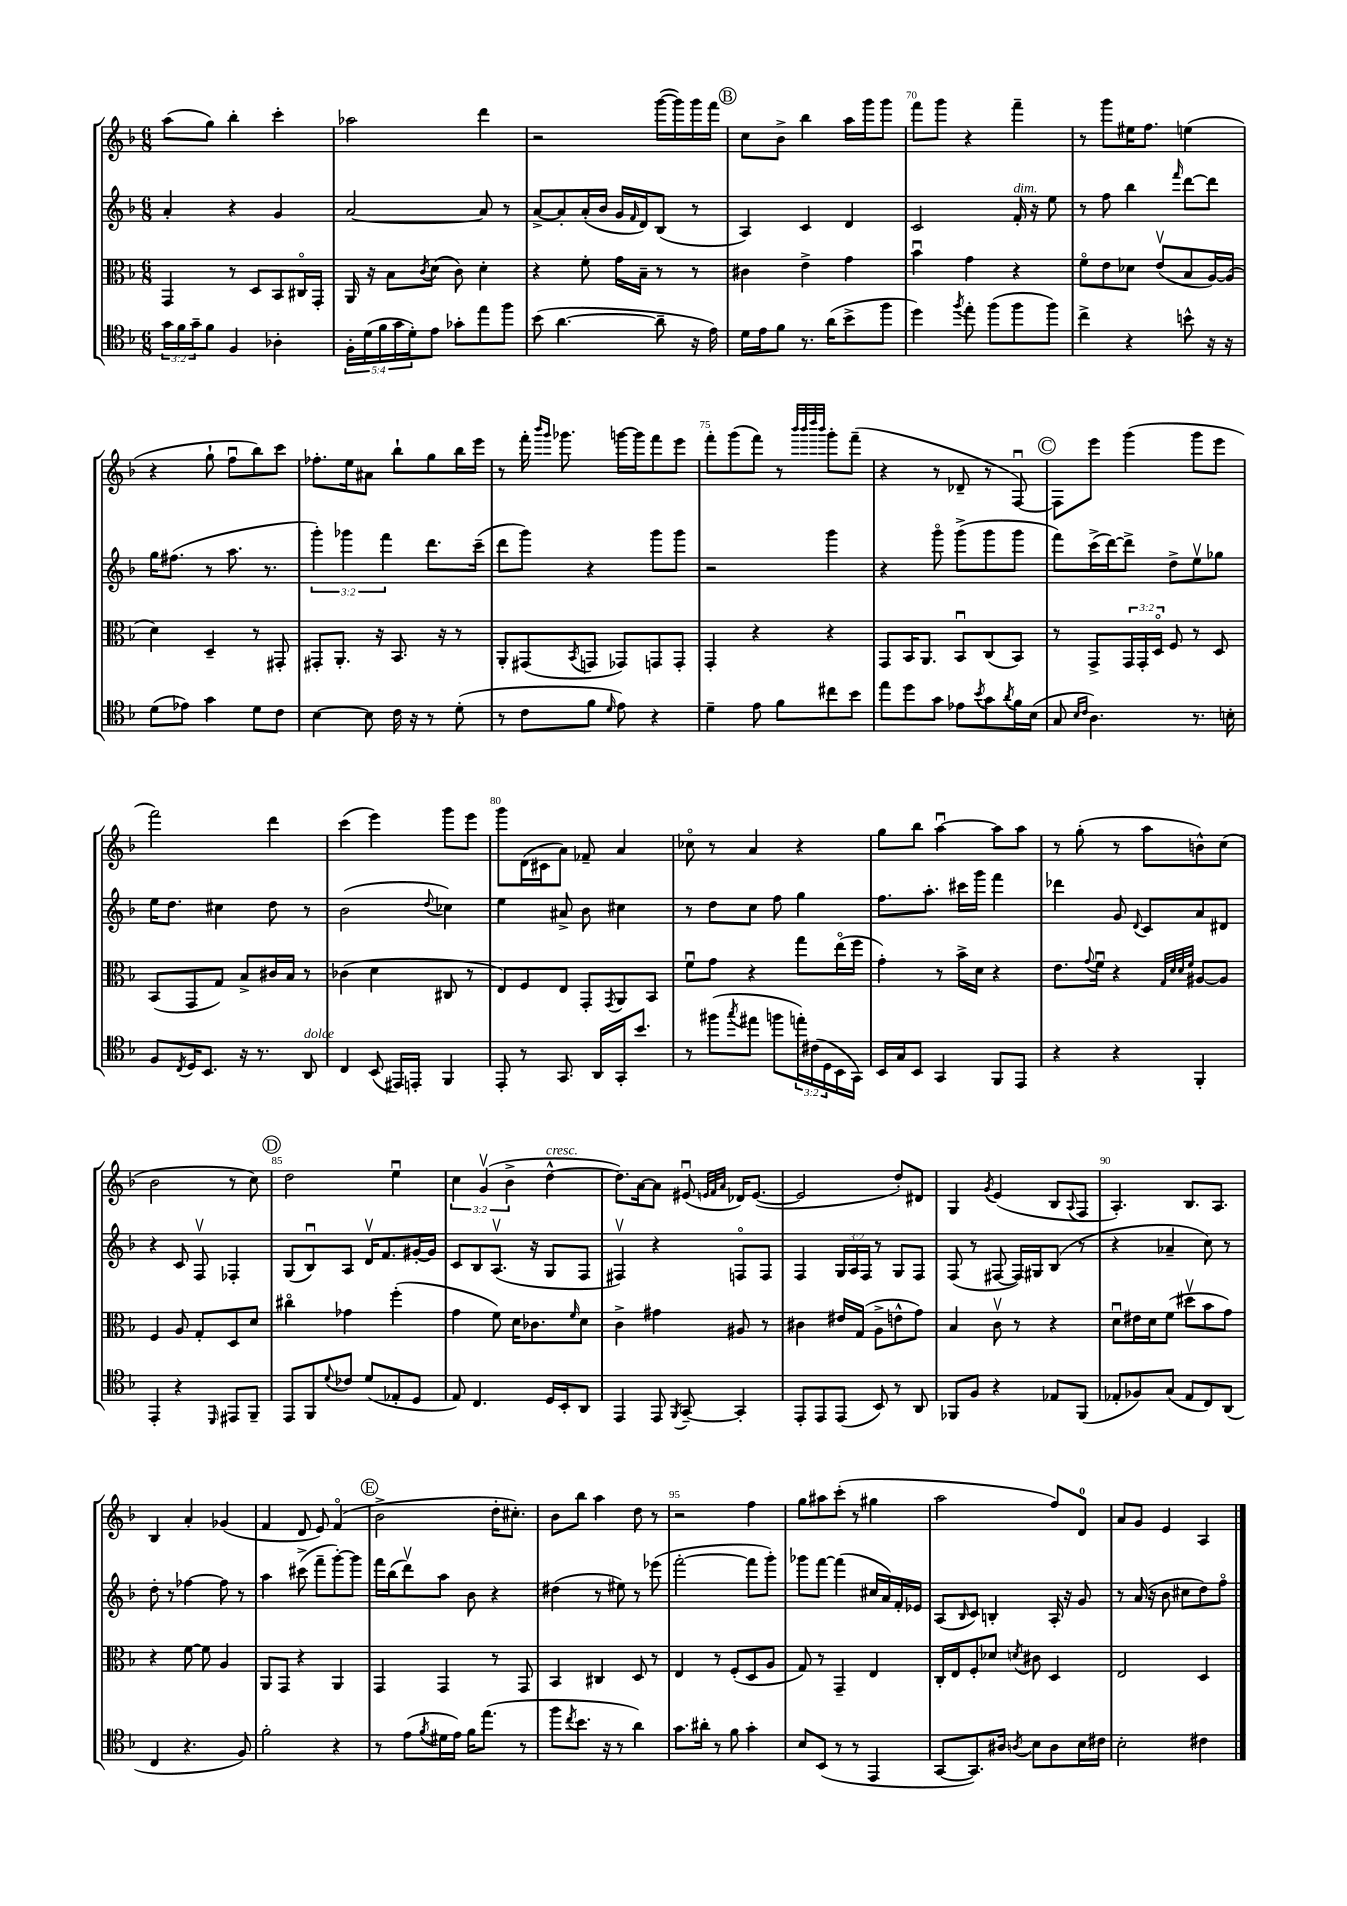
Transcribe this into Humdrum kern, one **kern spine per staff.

**kern	**kern	**kern	**kern
*staff4	*staff3	*staff2	*staff1
*clefC4	*clefC3	*clefG2	*clefG2
*k[b-]	*k[b-]	*k[b-]	*k[b-]
*M6/8	*M6/8	*M6/8	*M6/8
24g	4GG	4a'	(8aa
24f	.	.	.
24g~	.	.	.
8f	.	.	8gg)
4F	8r	4r	4bb-'
.	8D	.	.
4A-'	8BB-	4g	4ccc'
.	16C#o	.	.
.	16GG'	.	.
=	=	=	=
20F'	16AA	[2a	2aa-
(20d	.	.	.
.	16r	.	.
20f	.	.	.
.	8B-	.	.
20g	.	.	.
20d')	.	.	.
.	8qc	.	.
8e	(8d	.	.
8g-'	8c)	.	.
8ee	4d'	8a]	4ddd
8ff	.	8r	.
=	=	=	=
(8b-	4r	[8a^	2r
[4.a	.	8a']	.
.	8f'	(16a'	.
.	.	16b-	.
.	16g	16g	.
.	.	16qqf	.
.	16B-~	16d)	.
8a~]	8r	(8B-	([16ggg
.	.	.	16ggg])
16r	8r	8r	16ggg
16e)	.	.	16fff
=	=	=	=
16d	4c#	4A)	8cc
16e	.	.	.
8f	.	.	8b-^
8.r	4e^	4c	4bb-
(16a	.	.	.
8b-^	4g	4d	16aa
.	.	.	16ggg
8ff	.	.	8ggg
=	=	=	=
4dd)	4b-u	2c	8fff
.	.	.	8ggg
8qff	.	.	.
8ee'	4g	.	4r
(8ff	.	.	.
8ff	4r	16f'	4fff~
.	.	16r	.
8ff)	.	8ee	.
=	=	=	=
4cc^	8fo	8r	8r
.	8e	8ff	8ggg
4r	8d-	4bb-	16ee#
.	.	.	8.ff
.	(8ev	.	.
.	.	16qqfff	.
8b^^	8B-	[8ddd	(4ee
16r	[16A)	8ddd]	.
16r	(16A]	.	.
=	=	=	=
(8d	4d)	16gg	4r
.	.	(8.ff#	.
8e-)	.	.	.
4g	4D~	8r	8gg`
.	.	8.aa	8ffu
8d	8r	.	8bb-)
.	.	8.r	.
8c	8GG#'	.	8ccc
=	=	=	=
[4B-	8GG#'	6ggg')	8.ff-'
.	8.AA'	.	.
.	.	6ggg-	.
.	.	.	16ee
8B-]	.	.	8a#
.	16r	.	.
.	.	6fff	.
16c	8.BB-	.	8bb-`
16r	.	.	.
8r	.	8.ddd	8gg
.	16r	.	.
(8d'	8r	.	16bb-
.	.	(16ccc~	16eee
=	=	=	=
8r	8AA'	8ddd	8r
8c	(8GG#	8ggg)	16fff'
.	.	.	16qqbbb-
.	.	.	16qqggg
.	.	.	8.ggg-
.	8qBB-	.	.
8f	8GG	4r	.
16qqd	.	.	.
8e)	8GG-)	.	[16ggg
.	.	.	16ggg]
4r	8GG	8ggg	8fff
.	8GG'	8ggg	8eee
=	=	=	=
4d~	4GG'	2r	8fff'
.	.	.	(8ggg
8e	4r	.	8fff)
8f	.	.	8r
.	.	.	32qqbbb-
.	.	.	32qqbbb-
.	.	.	32qqdddd
.	.	.	32qqbbb-
8cc#	4r	4ggg	8ggg'
8b-	.	.	(8fff~
=	=	=	=
8ee	8GG	4r	4r
8dd	16BB-	.	.
.	8.AA	.	.
8g	.	8gggo	8r
8e-	8BB-u	(8ggg^	8d-~
8qb-	.	.	.
8g	(8C	8ggg	8r
8qa	.	.	.
16f	8BB-)	8ggg	[8Fu)
(16B-	.	.	.
=	=	=	=
8G	8r	8fff)	8F]
16qqB-	.	.	.
16qqc	.	.	.
4.A)	8GG^	(16ccc^	8eee
.	.	[16ddd)	.
.	24GG	8ddd^]	(4ggg
.	24GG'	.	.
.	24Do	.	.
.	8F	8dd^	.
8.r	8r	8eev	8ggg
.	8D	8gg-	8eee
16B'	.	.	.
=	=	=	=
8F	(8BB-	16ee	2fff)
.	.	8.dd	.
8qC	.	.	.
16D	8GG	.	.
8.BB-	.	.	.
.	8G)	4cc#	.
16r	8B-^	.	.
8.r	.	.	.
.	16c#	8dd	4ddd
.	16B-	.	.
8AA	8r	8r	.
=	=	=	=
4C	(4c-	(2b-	(4ccc
(8BB-	4d	.	4eee)
16EE#)	.	.	.
16EE'	.	.	.
.	.	8qqdd	.
4FF	8C#	4cc-)	8ggg
.	8r	.	8eee
=	=	=	=
8EE'	8E)	4ee	8ggg
8r	8F	.	(16d
.	.	.	16c#
8.GG	8E	8a#^	8a)
.	8GG'	8b-	8f-~
16AA	.	.	.
.	8qGG	.	.
16GG'	8AA	4cc#	4a
8.b-	.	.	.
.	8BB-	.	.
=	=	=	=
8r	8fu	8r	8cc-o
(8ff#	8g	8dd	8r
8qgg	.	.	.
8ee#	4r	8cc	4a
8ff	.	8ff	.
24ee')	8gg	4gg	4r
(24c#	.	.	.
24D	.	.	.
16BB-	(16eeo	.	.
16GG)	16ff	.	.
=	=	=	=
16BB-	4g')	8.ff	8gg
16G	.	.	.
8BB-	.	.	8bb-
.	.	8.aa'	.
4GG	8r	.	[4aau
.	16b-^	16ccc#	.
.	16d	16ggg	.
8FF	4r	4fff	8aa]
8EE	.	.	8aa
=	=	=	=
4r	8.e	4ddd-	8r
.	.	.	(8gg'
.	8qqg	.	.
.	16fu	.	.
4r	4r	8g	8r
.	.	8qqd	.
.	.	8c	8aa
.	32qqG	.	.
.	32qqd	.	.
.	32qqd	.	.
.	32qqf	.	.
4FF'	[8A#	8a	8b^^)
.	8A#]	8d#	(8cc
=	=	=	=
4EE'	4F	4r	2b-
4r	8A	8c	.
.	8G'	8Fv	.
16qqDD	.	.	.
8EE#	8D	4F-'	8r
8FF~	8d	.	8cc)
=	=	=	=
8EE	4cc#o	(8G	2dd
8FF	.	8B-u)	.
8qqd	.	.	.
8c-	4g-	8A	.
(8d	.	16dv	.
.	.	8.f	.
8E-'	(4ff'	.	4eeu
8D	.	[16g#'	.
.	.	16g#]	.
=	=	=	=
8E)	4g	8c	6cc
4.C	.	8B-	.
.	.	.	(6gv
.	8f)	(8.Av	.
.	.	.	6b-^
.	16d	.	.
.	8.c-	16r	.
16D	.	8G	[4dd^^
16BB-'	.	.	.
.	16qqf	.	.
8AA	8d	8F	.
=	=	=	=
4EE	4c^	4F#v)	8.dd])
.	.	.	[16a
8EE	4g#	4r	8a]
8qFF	.	.	.
[8GG~	.	.	(8e#u
.	.	.	32qqe
.	.	.	32qqf
.	.	.	32qqa
4GG']	8A#	8Fo	16d-)
.	.	.	([8.e
.	8r	8F	.
=	=	=	=
8EE'	4c#	4F	2e]
8EE	.	.	.
(8EE	16e#	24G	.
.	.	24A	.
.	(16G	.	.
.	.	24F	.
8BB-)	8A^	8r	.
8r	8e^^	8G	8dd')
8AA	8g)	8F	8d#
=	=	=	=
8FF-	4B-	(8F	4G
8F	.	8r	.
.	.	.	8qg
4r	8cv	[8F#	(4e
.	8r	16F#])	.
.	.	16G#	.
8E-	4r	(8B-	8B-
.	.	.	8qqA
(8FF-	.	8r	8F
=	=	=	=
8E-'	8du	4r	4.A')
8F-)	16e#	.	.
.	16d	.	.
(8G	(8f	4a-~	.
8E-	8dd#v	.	8.B-
8C)	8b-	8cc)	.
.	.	.	8.A
(8AA	8g)	8r	.
=	=	=	=
4C	4r	8dd'	4B-
.	.	8r	.
4.r	[8f	[4ff-	4a'
.	8f]	.	.
.	4A	8ff-]	(4g-
8F)	.	8r	.
=	=	=	=
2f'	8AA	4aa	4f
.	8GG	.	.
.	4r	(8ccc#^	8d
.	.	8fff~	8e)
4r	4AA	[8ggg')	(4fo
.	.	8ggg]	.
=	=	=	=
8r	4GG	16fff	2b-^
.	.	(16bb-	.
(8e	.	8dddv)	.
8qf	.	.	.
16d#	4GG	8aa	.
16e)	.	.	.
16f	.	8b-	.
(8.ee	.	.	.
.	8r	4r	16dd'
.	.	.	8.cc#')
8r	8GG	.	.
=	=	=	=
8ff	4BB-	(4dd#	8b-
8qcc	.	.	.
8.b-	.	.	8bb-
.	4C#	8r	4aa
16r	.	.	.
8r	.	8ee#)	.
4a)	8D	8r	8dd
.	8r	(8eee-	8r
=	=	=	=
8.g	4E	[2fff'	2r
16a#'	.	.	.
8r	8r	.	.
8f	(8F'	.	.
4g'	8D	8fff]	4ff
.	8A	8ggg')	.
=	=	=	=
8B-	8G)	8ggg-	8gg
(8BB-	8r	[8fff	8aa#
8r	4GG~	(4fff]	(8ccc'
8r	.	.	8r
4EE	4E	16cc#	4gg#
.	.	16a)	.
.	.	16f'	.
.	.	16e-	.
=	=	=	=
[8GG	16C'	(8A	2aa
.	16E	.	.
.	.	16qqB-	.
8.GG])	8F'	8c)	.
.	8d-	4B'	.
16A#	.	.	.
8qA	8qd	.	.
8B-	8c#	.	.
8A	4D	16A'	8ff)
.	.	16r	.
16B-	.	8g	8d
16c#	.	.	.
=	=	=	=
2B-'	2E	8r	8a
.	.	(16a	8g
.	.	16r	.
.	.	8b-	4e
.	.	8cc#	.
4c#	4D	8dd)	4A
.	.	8ffo	.
==	==	==	==
*-	*-	*-	*-
